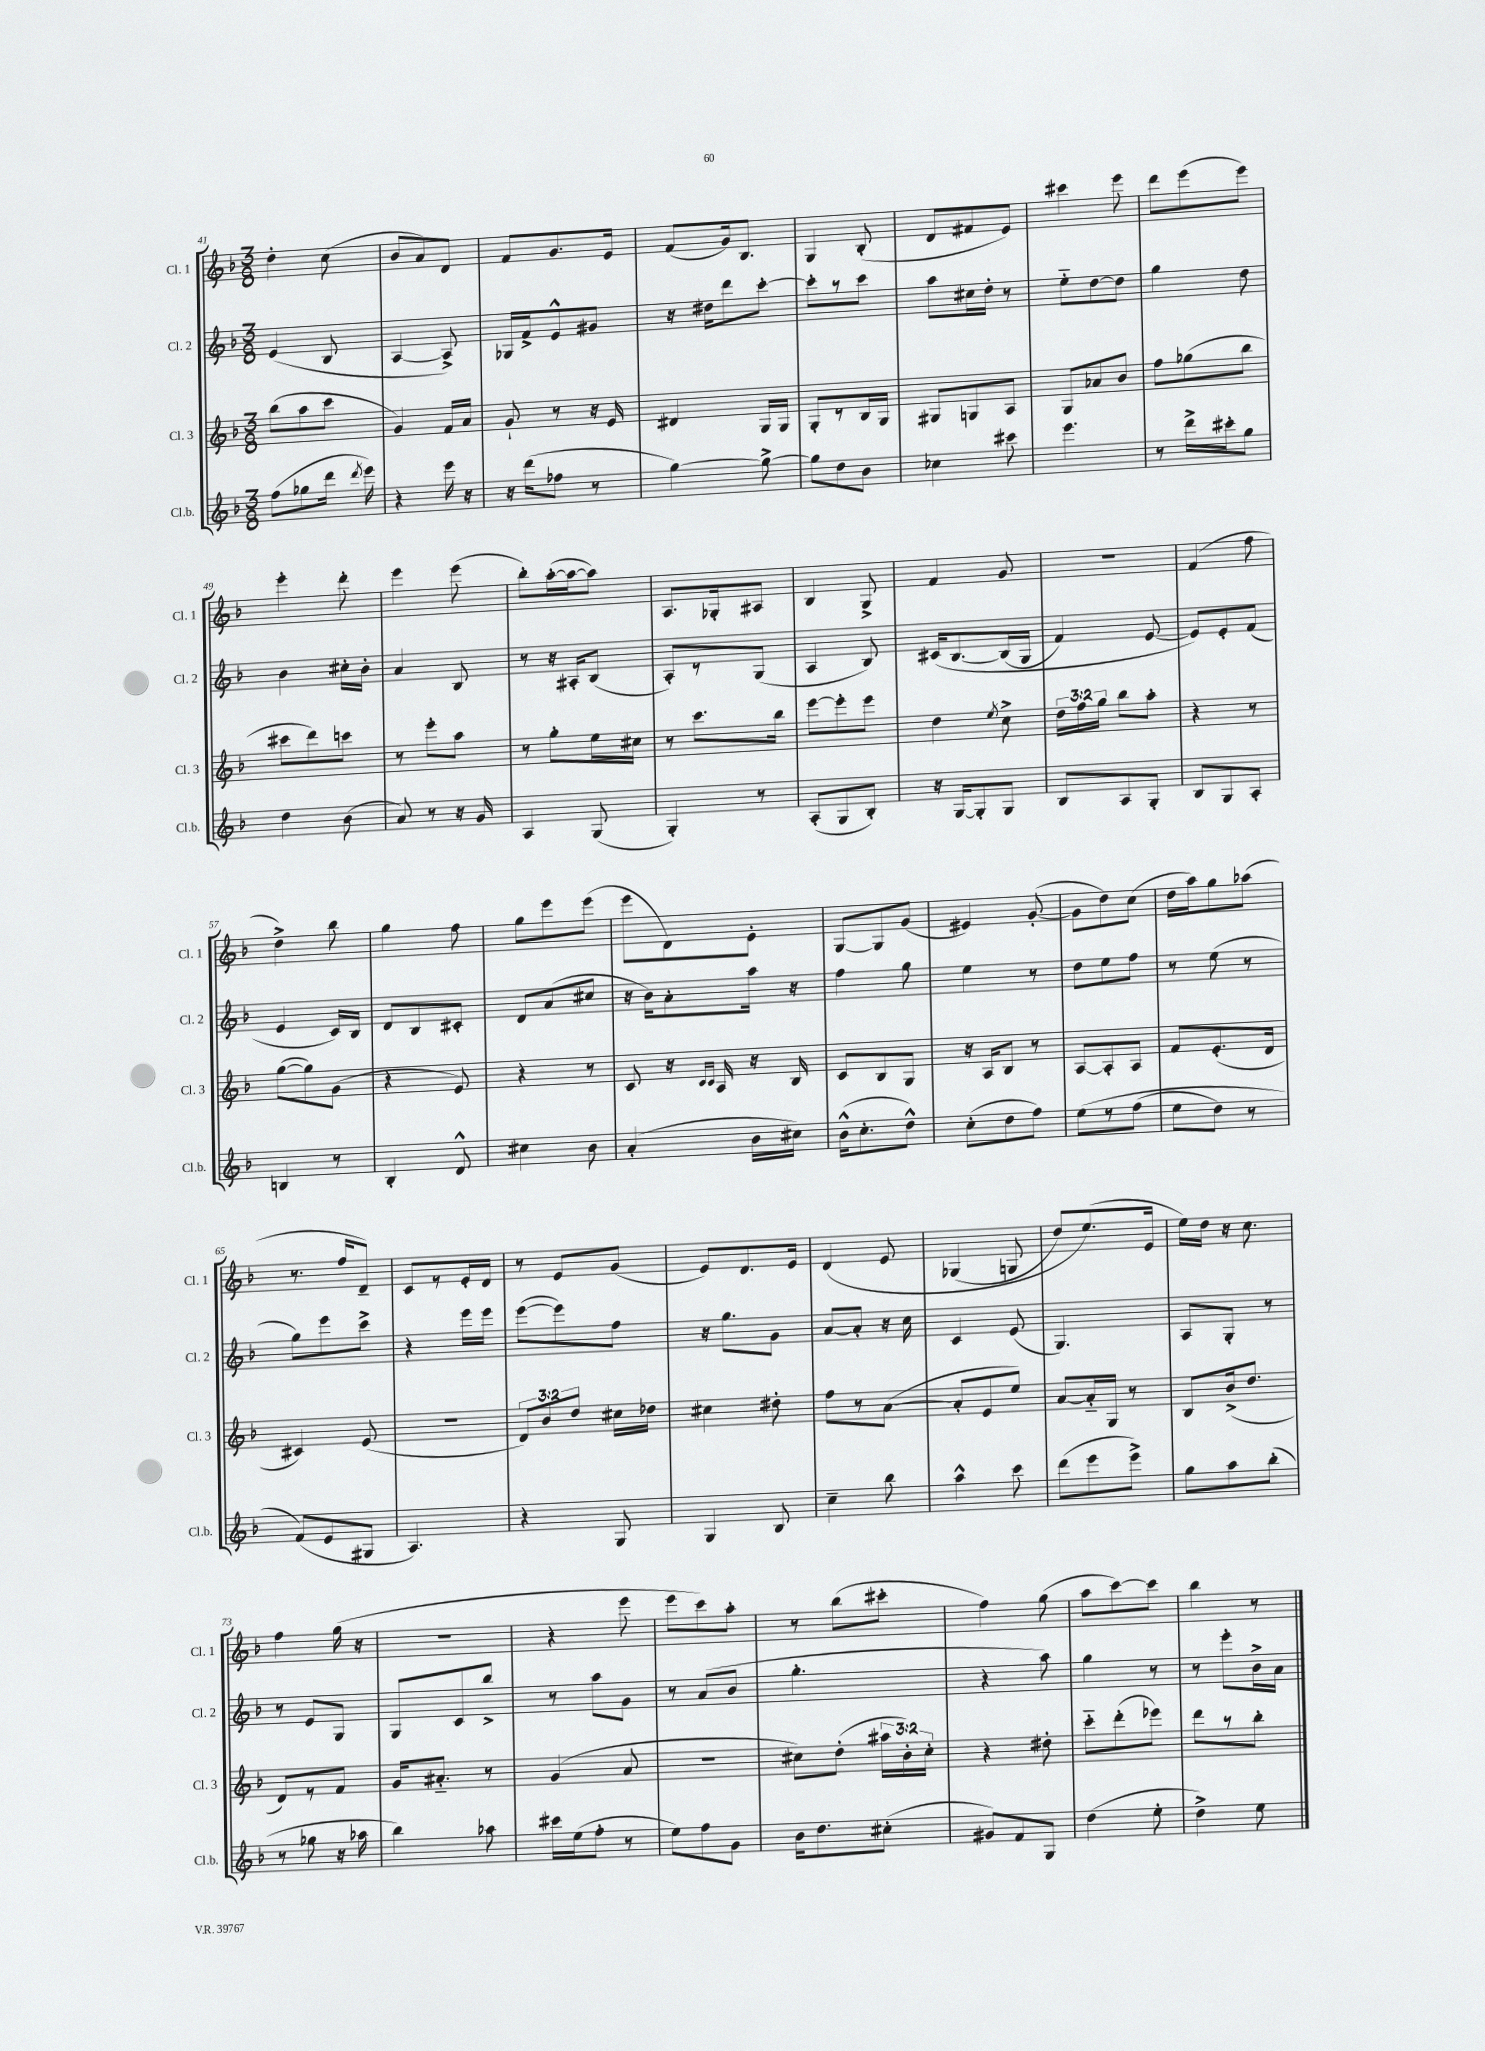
<<
\new StaffGroup <<
\new Staff = "s0" \with { instrumentName = "Cl. 1" shortInstrumentName = "Cl. 1" } {
    \clef treble \key f \major \numericTimeSignature \time 3/8
    \autoBeamOff d''4-. c''8( |
    bes'8[ a'8) d'8] |
    f'8[ g'8. e'16] |
    f'8[( g'16) bes8.] |
    g4 bes8-.( |
    d'8[ fis'8 e'8]) |
    cis'''4 e'''8 |
    d'''8[ e'''8( e'''8]) |
    e'''4-. d'''8-. |
    e'''4 e'''8( |
    bes''8[-.) a''16~-.( a''16~ a''8]) |
    a8.[ ges16-. ais8] |
    bes4 g8-> |
    f'4 g'8 |
    R4. |
    f'4( f''8 |
    d''4->) bes''8 |
    g''4 f''8 |
    g''8[ e'''8 e'''8]( |
    e'''8[ d'8) e'8]-. |
    g8[~ g8 g'8]( |
    eis'4) g'8~-.( |
    g'8[ d''8) c''8]( |
    d''16[ a''16) g''8 aes''8]( |
    r8. f''16[ d'8]--) |
    c'8[ r8 e'16-. d'16] |
    r8 e'8[ g'8]( |
    e'8[) d'8. e'16] |
    d'4\( e'8 |
    ges4( g8 |
    d''8[) e''8.(\) e'16] |
    e''16[) d''16] r16 c''8. |
    f''4 g''16( r16 |
    R4. |
    r4 e'''8 |
    e'''8[ c'''8) a''8]-. |
    r8 bes''8[( cis'''8]-. |
    f''4) g''8( |
    a''8[ c'''8~) c'''8] |
    bes''4 r8 \bar "|." |
}
\new Staff = "s1" \with { instrumentName = "Cl. 2" shortInstrumentName = "Cl. 2" } {
    \clef treble \key f \major \numericTimeSignature \time 3/8
    \autoBeamOff e'4( bes8 |
    a4~ a8->) |
    ges16[ f'16-> e'8-^ gis'8] |
    r16 dis''16[ d'''8 c'''8]~-. |
    c'''8[-. r8 c'''8] |
    a''8[ cis''16 d''16]-. r8 |
    e''8[-_ d''8~ d''8] |
    g''4 d''8 |
    bes'4 cis''16[-. bes'16]-. |
    a'4 bes8 |
    r8 r16 ais16[-. bes8]( |
    a8[-.) r8 g8]( |
    a4 bes8) |
    cis'16[\( bes8.~ bes16( g16] |
    f'4) e'8~ |
    e'8[\) e'8-. f'8]( |
    e'4 c'16[) bes16] |
    d'8[ bes8 cis'8]-. |
    d'8[ a'8( cis''8] |
    r16 bes'16[) a'8-. a''16] r16 |
    f''4 g''8 |
    e''4 r8 |
    d''8[ e''8 f''8] |
    r8 e''8( r8 |
    g''8[) e'''8 c'''8]-> |
    r4 e'''16[ e'''16] |
    e'''8[~( e'''8) f''8] |
    r16 g''8.[ g'8] |
    a'8[~ a'8]-. r16 c''16 |
    c'4 e'8( |
    g4.) |
    a8[ g8]-. r8 |
    r8 e'8[ g8] |
    g8[ c'8 bes''8]-> |
    r8 a''8[ g'8] |
    r8 a'8[( bes'8] |
    g''4.-. |
    r4 a''8) |
    g''4 r8 |
    r8 e'''8[-. bes'16-> a'16] \bar "|." |
}
\new Staff = "s2" \with { instrumentName = "Cl. 3" shortInstrumentName = "Cl. 3" } {
    \clef treble \key f \major \numericTimeSignature \time 3/8 \override Staff.TupletNumber.text = #tuplet-number::calc-fraction-text
    \autoBeamOff bes''8[( a''8 c'''8] |
    g'4) f'16[ a'16] |
    g'8-! r8 r16 e'16 |
    dis'4 g16[ g16] |
    g8[-. r8 bes16 g16] |
    gis8[ g8 a8] |
    g8[ aes'8 bes'8] |
    f''8[ ges''8( bes''8] |
    cis'''8[ d'''8) c'''8] |
    r8 e'''8[-. a''8] |
    r8 g''8[-. e''16 cis''16] |
    r8 c'''8.[ bes''16] |
    e'''8[~ e'''8-. e'''8] |
    d''4 \acciaccatura { e''8 } c''8-> |
    \tuplet 3/2 { d''16[ f''16 g''16] } bes''8[ a''8]-. |
    r4 r8 |
    g''8[~( g''8) g'8]( |
    r4 e'8) |
    r4 r8 |
    c'8 r16 \grace { c'16[ c'16] } a16 r16 bes16 |
    c'8[ bes8 g8] |
    r16 a16[ bes8] r8 |
    a8[~ a8-. a8] |
    f'8[ e'8.-.( d'16] |
    cis'4) e'8( |
    R4. |
    \tuplet 3/2 { d'8[) bes'8 d''8] } cis''16[ des''16] |
    cis''4 dis''8-. |
    f''8[ r8 a'8]~( |
    a'8[-. e'8 e''8]) |
    a'8[~ a'16-_ g16] r8 |
    bes8[ bes'16->( d''8.] |
    d'8[) r8 f'8] |
    g'16[ ais'8.]-_ r8 |
    g'4( a'8 |
    R4. |
    cis''8[) d''8]-.( \tuplet 3/2 { ais''16[ bes'16-.) cis''16]-. } |
    r4 dis''8-. |
    c'''8[-_ d'''8-.( ees'''8]) |
    d'''8[ r8 bes''8]-. \bar "|." |
}
\new Staff = "s3" \with { instrumentName = "Cl.b." shortInstrumentName = "Cl.b." } {
    \clef treble \key f \major \numericTimeSignature \time 3/8
    \autoBeamOff f''8[( ges''8 d'''16] \acciaccatura { d'''8 } e'''16) |
    r4 e'''16 r16 |
    r16 d'''16[( fes''8] r8 |
    g''4~) g''8~-> |
    g''8[ d''8 bes'8] |
    ces''4 cis'''8 |
    e'''4. |
    r8 d'''16[-> cis'''16-. g''8] |
    d''4 bes'8( |
    a'8) r8 r16 g'16 |
    a4 g8( |
    g4-.) r8 |
    a8[-.( g8 bes8]-.) |
    r16 g16[~ g8-. g8] |
    bes8[ a8 g8]-. |
    bes8[ g8 a8]-. |
    b4 r8 |
    bes4-. d'8-^ |
    cis''4 bes'8 |
    a'4-.( bes'16[ cis''16]) |
    bes'16[-^( c''8.-. d''8]-^) |
    c''8[-.( d''8 f''8]) |
    e''8[\( r8 f''8]( |
    e''8[ d''8]) r8 |
    f'8[(\) e'8 gis8] |
    a4.) |
    r4 g8 |
    g4 bes8 |
    c''4-- bes''8 |
    a''4-^ c'''8 |
    d'''8[( e'''8 e'''8]->) |
    g''8[ a''8 bes''8]-.( |
    r8 ges''8 r16 aes''16 |
    bes''4) aes''8 |
    cis'''16[ e''16( f''8]-. r8 |
    e''8[) f''8 g'8] |
    bes'16[ d''8. cis''8]-.( |
    gis'8[) f'8 g8] |
    d''4( e''8-. |
    d''4->) e''8 \bar "|." |
}
>>
>>
\layout { \context { \Score currentBarNumber = #41 } }
